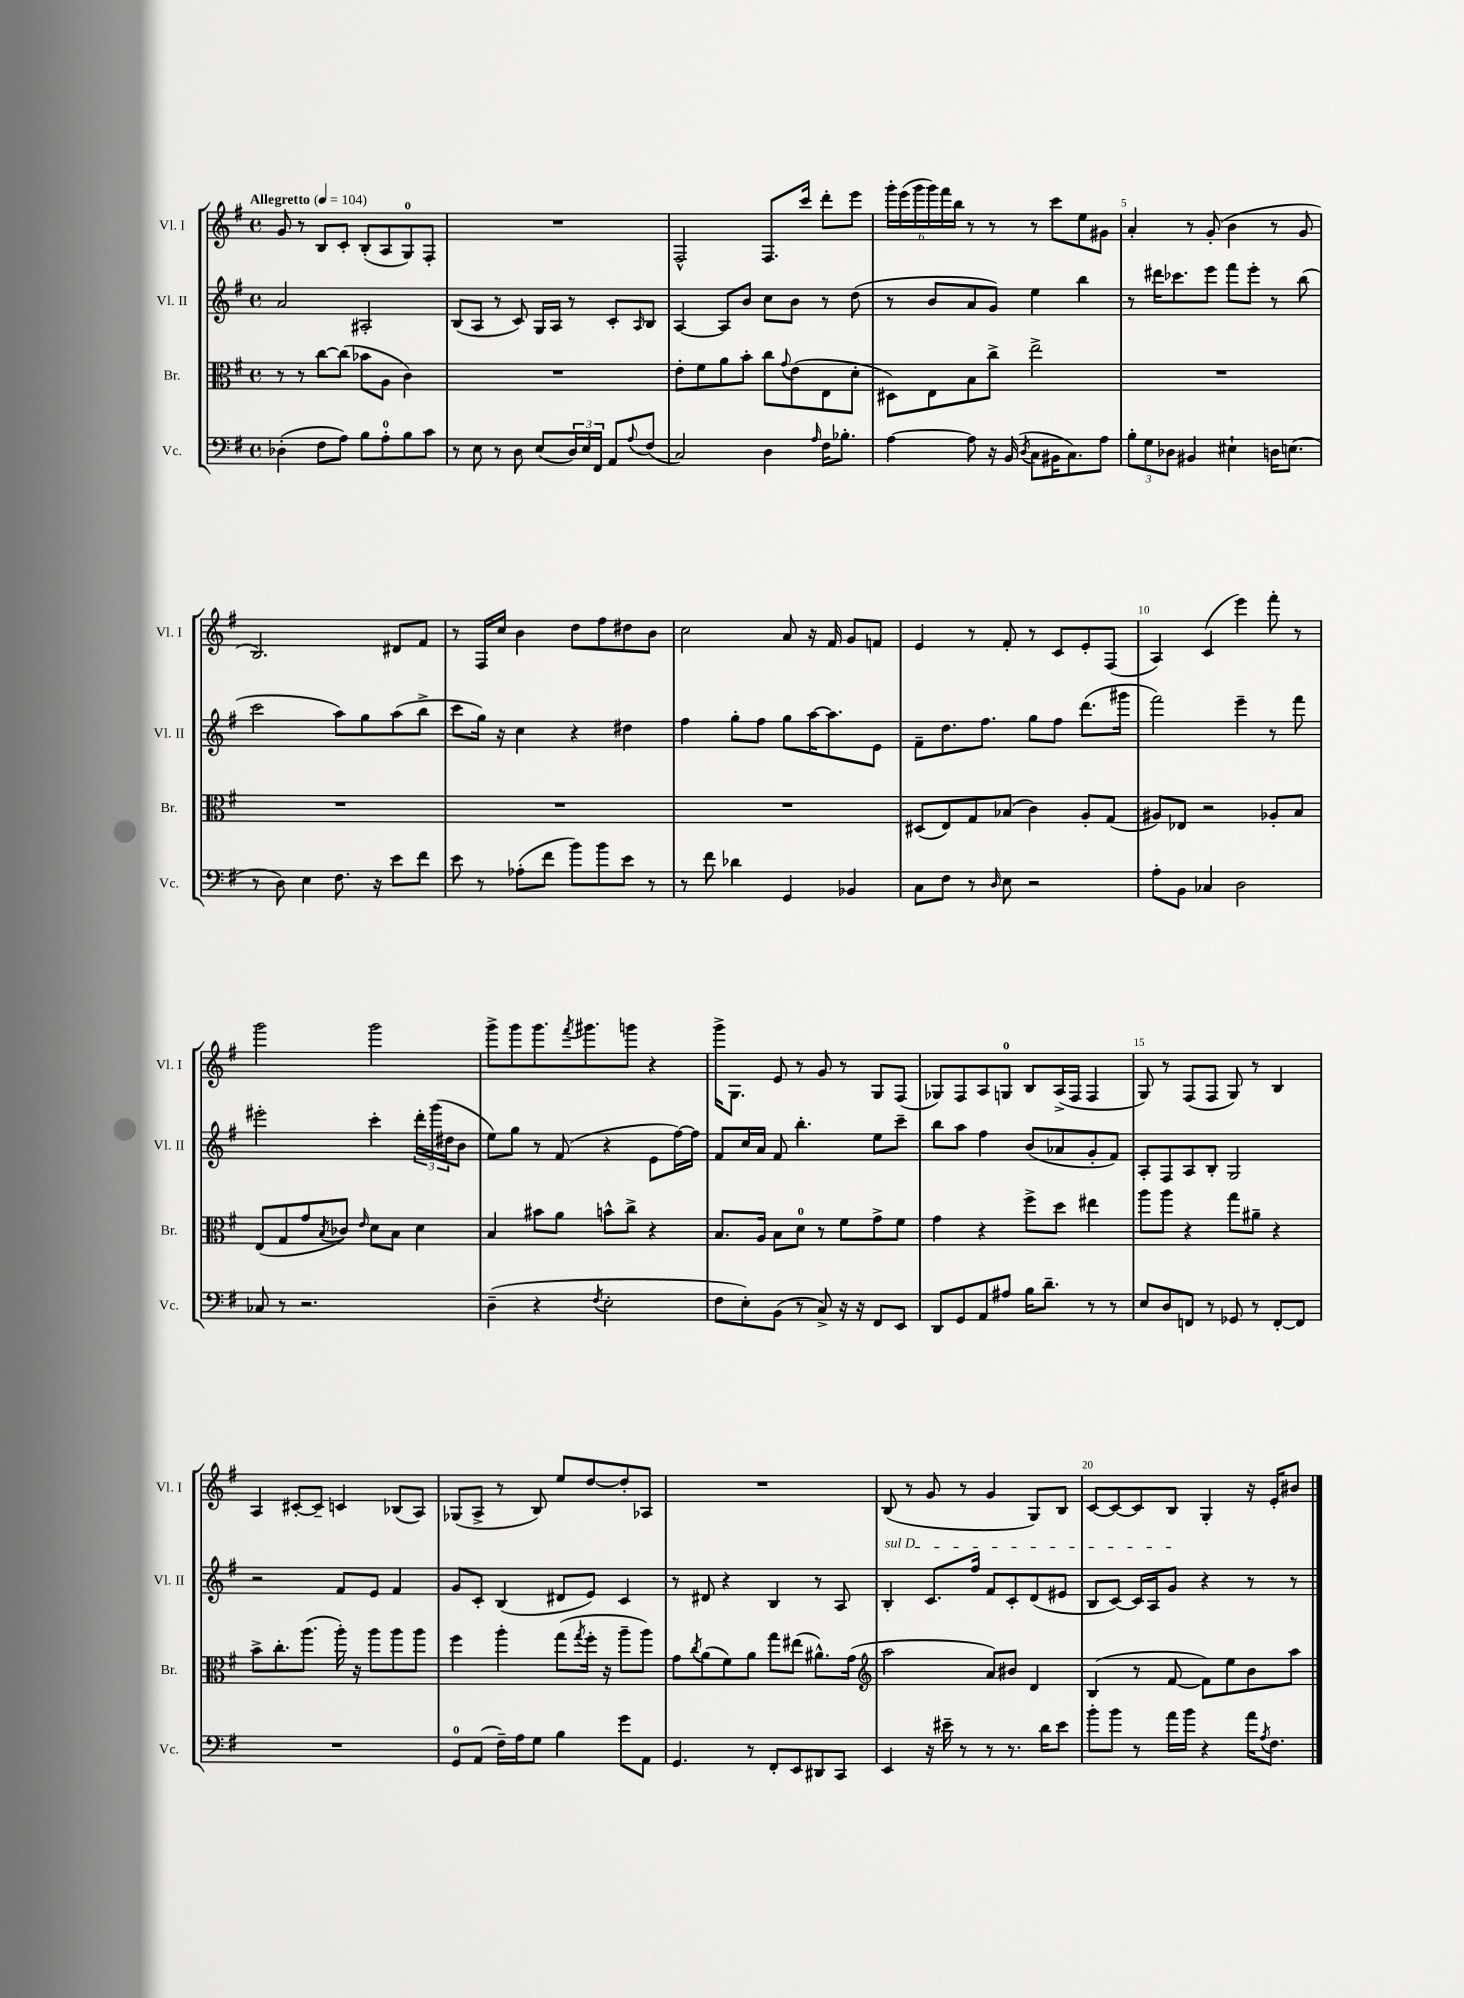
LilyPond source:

<<
\new StaffGroup <<
\new Staff = "s0" \with { instrumentName = "Vl. I" shortInstrumentName = "Vl. I" } {
    \clef treble \key g \major \defaultTimeSignature \time 4/4 \tempo "Allegretto" 4 = 104
    g'8 r8 b8 c'8-. b8-.( a8 g8-0) fis8-. |
    R1 |
    fis2-^ fis8. c'''16 d'''8-. e'''8 |
    \tuplet 6/4 { g'''16-. e'''16( g'''16 g'''16) fis'''16 b''16 } r8 r8 r8 c'''8 e''8 gis'8 |
    a'4-. r8 g'8-.( b'4 r8 g'8 |
    b2.) dis'8 fis'8 |
    r8 fis16 c''16 b'4 d''8 fis''8 dis''8 b'8 |
    c''2 a'8 r16 fis'16 g'8 f'8 |
    e'4 r8 fis'8-. r8 c'8 e'8-. fis8( |
    a4) c'4( e'''4) fis'''8-. r8 |
    g'''2 g'''2 |
    g'''8-> g'''8 g'''8. \acciaccatura { fis'''8 } gis'''8. g'''8 r4 |
    g'''16-> g8. e'8 r8 g'8 r8 g8 fis8( |
    ges8) fis8 a8 g8-0 b8 a16->( fis16 fis4 |
    g8) r8 fis8( fis8 g8) r8 b4 |
    a4 cis'8~-. cis'8-- c'4 bes8( a8) |
    ges8( a8-> r8 b8) e''8 d''8~ d''8-. aes8 |
    R1 |
    b8( r8 g'8 r8 g'4 g8) b8 |
    c'8~ c'8~ c'8 b8 g4-. r16 e'16-. bis'8 \bar "|." |
}
\new Staff = "s1" \with { instrumentName = "Vl. II" shortInstrumentName = "Vl. II" } {
    \clef treble \key g \major \defaultTimeSignature \time 4/4
    a'2 ais2-. |
    b8( a8 r8 c'8) g16 a16 r8 c'8-. \grace { a16 } b8 |
    a4~ a8 b'8 c''8 b'8 r8 d''8( |
    r8 b'8 a'8 g'8) e''4 b''4 |
    r8 dis'''16 ces'''8. e'''8 fis'''8 e'''8-. r8 b''8( |
    c'''2 a''8) g''8 a''8( b''8-> |
    c'''8 g''16) r16 c''4 r4 dis''4 |
    fis''4 g''8-. fis''8 g''8 a''16~ a''8. e'8 |
    fis'8-- d''8. fis''8. g''8 fis''8 d'''8.( gis'''16 |
    fis'''2) e'''4-- r8 fis'''8 |
    eis'''2-. c'''4-. \tuplet 3/2 { d'''16-. g'''16( dis''16 } b'8 |
    e''8) g''8 r8 fis'8( r4 e'8 fis''16~) fis''16 |
    fis'8 c''16 a'16 fis'8 b''4.-. e''8 c'''8-- |
    b''8 a''8 fis''4 b'8( aes'8 g'8-. fis'8) |
    a8-. fis8 a8 b8-. g2 |
    r2 fis'8 e'8 fis'4 |
    g'8 c'8-. b4( dis'8 e'8) c'4 |
    r8 dis'8 r4 b4 r8 a8 |
    \once \override TextSpanner.bound-details.left.text = \markup { \italic "sul D" } b4-.\startTextSpan c'8. fis''16 fis'8 c'8-. d'8( eis'8 |
    b8 c'8~) c'16 a16 g'8\stopTextSpan r4 r8 r8 \bar "|." |
}
\new Staff = "s2" \with { instrumentName = "Br." shortInstrumentName = "Br." } {
    \clef alto \key g \major \defaultTimeSignature \time 4/4
    r8 r8 c''8~ c''8( bes'8 a8 c'4) |
    R1 |
    e'8-. fis'8 a'8 b'8-. c''8 \appoggiatura { g'8 } e'8( e8 d'8-. |
    dis8) e8 b8 c''8-> e''2-> |
    R1 |
    R1 |
    R1 |
    R1 |
    dis8( e8) g8 bes8( c'4) a8-. g8( |
    ais8) ees8 r2 aes8-. b8 |
    e8( g8 g'8 \acciaccatura { b8 } ces'8) \grace { e'16 } d'8 b8 d'4 |
    b4 bis'8 a'8 b'8-^ c''8-> r4 |
    b8. a16 b8 d'8-0 r8 fis'8 g'8-> fis'8 |
    g'4 r4 fis''8-> d''8 eis''4 |
    a''8 a''8 r4 g''8 ais'8-- r4 |
    b'8-> c''8.-. a''8.( a''16-.) r16 a''8 a''8 a''8 |
    fis''4 a''4-. g''8( \acciaccatura { g''8 } fis''16-. r16 a''8-- a''8) |
    g'8 \acciaccatura { c''8 } a'8( fis'8) a'8 g''8 eis''8( ais'8.-^) g'16( |
    \clef treble a''2 a'8) bis'8 d'4 |
    b4( r8 fis'8~ fis'8) e''8 b'8 a''8 \bar "|." |
}
\new Staff = "s3" \with { instrumentName = "Vc." shortInstrumentName = "Vc." } {
    \clef bass \key g \major \defaultTimeSignature \time 4/4
    des4-.( fis8 a8) b8 a8-0-. b8 c'8 |
    r8 e8 r8 d8 e8( \tuplet 3/2 { d16) e16 fis,16 } a,8 \appoggiatura { a8 } fis8( |
    c2) d4 \grace { a16 } fis16 bes8.-. |
    a4~ a8 r16 b,16( \acciaccatura { d8 } c8 bis,16 c8.) a8 |
    \tuplet 3/2 { b8-. g8 des8 } bis,4 eis4-! d16 e8.( |
    r8 d8) e4 fis8. r16 e'8 fis'8 |
    e'8 r8 aes8-.( fis'8 b'8) b'8 e'8 r8 |
    r8 fis'8 des'4 g,4 bes,4 |
    c8 fis8 r8 \grace { d16 } e8 r2 |
    a8-. b,8 ces4 d2 |
    ces8 r8 r2. |
    d4--( r4 \acciaccatura { fis8 } e2-. |
    fis8 e8-.) b,8( r8 c8->) r16 r16 fis,8 e,8 |
    d,8 g,8 a,8 ais8 b16 d'8.-- r8 r8 |
    e8 d8 f,8 r8 ges,8 r8 f,8~-. f,8 |
    R1 |
    g,8-0 a,8( fis16--) a16 g8 b4 g'8 a,8 |
    g,4. r8 fis,8-. e,8 dis,8 c,8 |
    e,4 r16 eis'16-- r8 r8 r8. d'16 eis'8 |
    b'8-. b'8 r8 a'16 b'16 r4 a'16 \acciaccatura { a8 } fis8. \bar "|." |
}
>>
>>
\layout { \context { \Score \override BarNumber.break-visibility = ##(#f #t #t) barNumberVisibility = #(every-nth-bar-number-visible 5) } }
